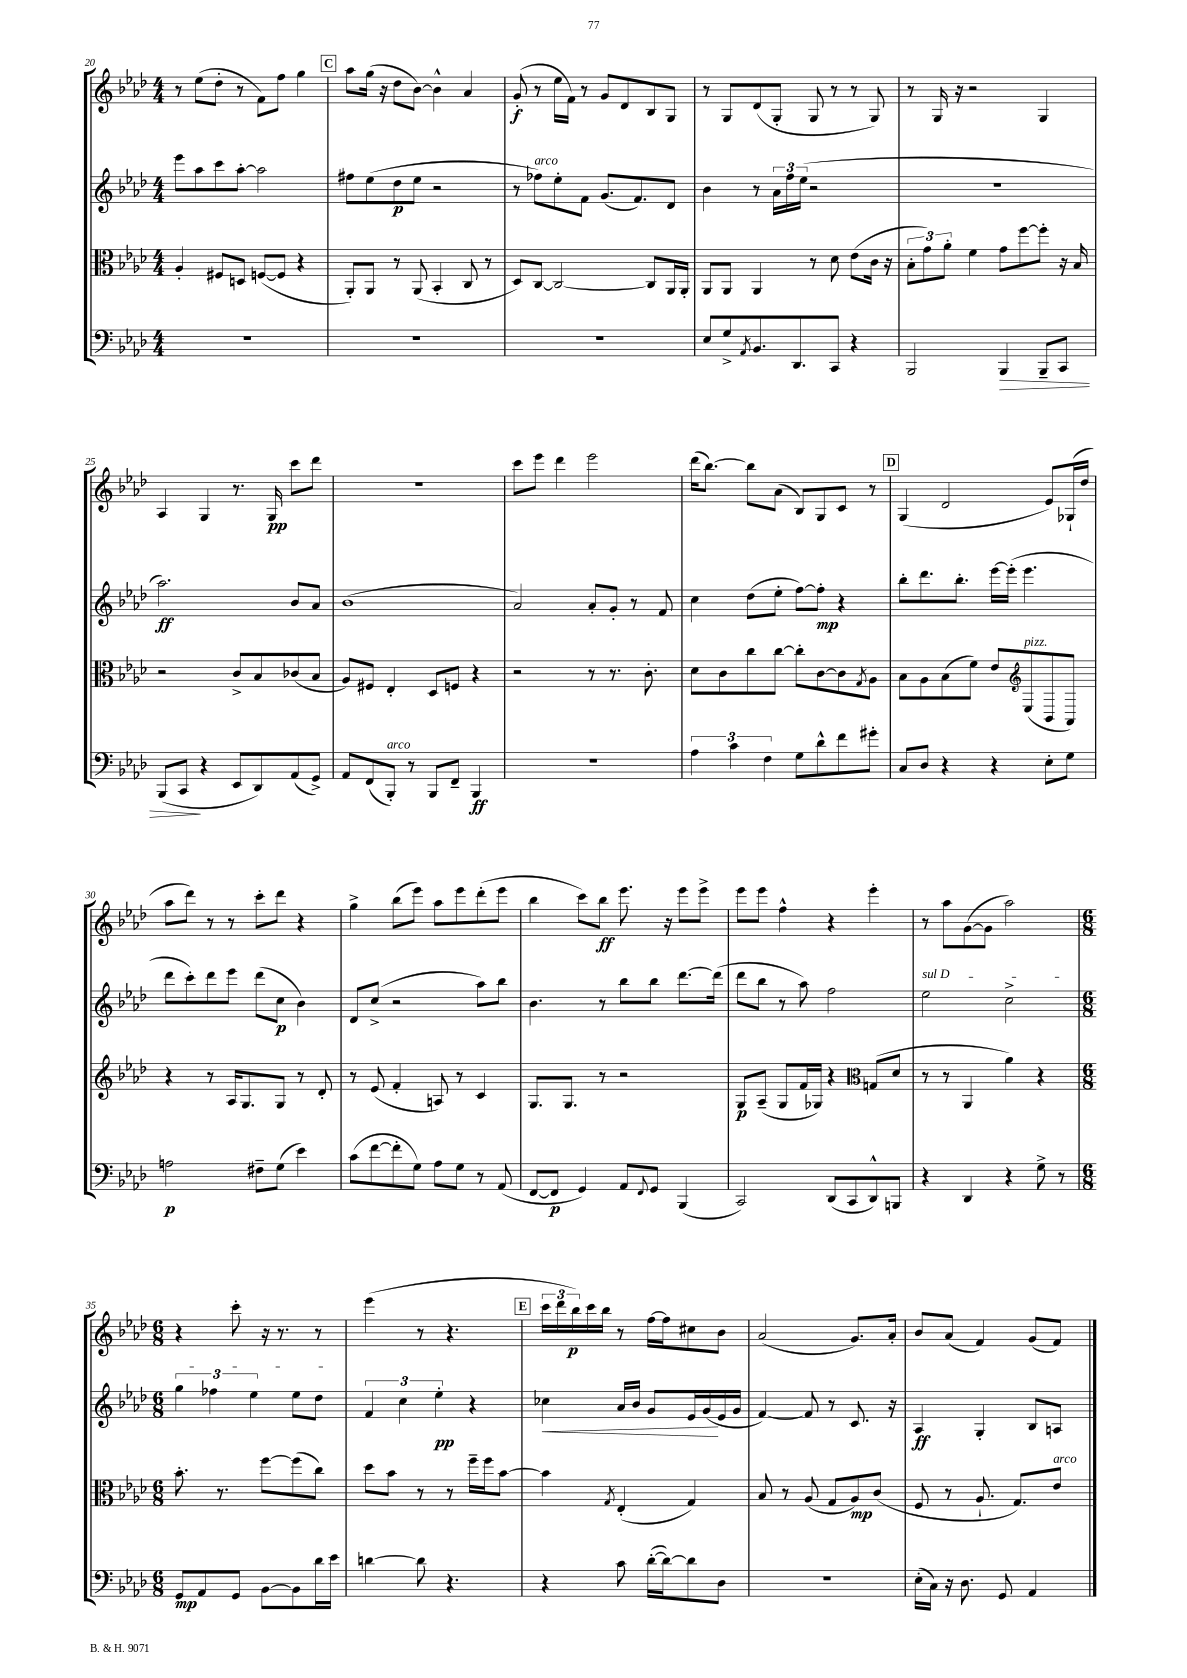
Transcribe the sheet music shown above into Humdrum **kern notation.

**kern	**kern	**kern	**kern
*staff4	*staff3	*staff2	*staff1
*clefF4	*clefC3	*clefG2	*clefG2
*k[b-e-a-d-]	*k[b-e-a-d-]	*k[b-e-a-d-]	*k[b-e-a-d-]
*M4/4	*M4/4	*M4/4	*M4/4
1r	4A-'/	8eee-\L	8r
.	.	8aa-\	(8ee-\L
.	8F#/L	8ccc\	8dd-'\J
.	8D/J	[8aa-'\J	8r
.	([8F/L	2aa-\]	8f\L)
.	8F/]J	.	8ff\J
.	4r	.	4gg\
=	=	=	=
1r	8AA-'/L)	8ff#\L	8aa-\L
.	8AA-/J	(8ee-\	(16gg\Jk
.	.	.	16r
.	8r	8dd-\	8dd-\L
.	(8AA-/	8ee-\J	[8b-\J)
.	4BB-'/	2r	4b-^^\]
.	8C/	.	4a-/
.	8r	.	.
=	=	=	=
1r	8D-/L)	8r	(8g'/
.	[8C/J	8ff-\L)	8r
.	2C/_	8ee-'\	16ee-\LL
.	.	.	16f\JJ)
.	.	8f\J	8r
.	.	(8.g/L	8g/L
.	.	.	8d-/
.	.	8.f/)	.
.	8C/]L	.	8B-/
.	16AA-/L	8d-/J	8G/J
.	16AA-'/JJ	.	.
=	=	=	=
8E-/L	8AA-/L	4b-\	8r
8G^/	8AA-/J	.	8G/L
8qAA-/	.	.	.
8.BB-/	4AA-/	8r	(8d-/
.	.	24a-\LL	8G'/J
.	.	24ff\	.
8.DD-/	.	.	.
.	.	(24ee-\JJ	.
.	8r	2r	8G/
8CC/J	8d-\	.	8r
4r	(8e-\L	.	8r
.	16c\Jk	.	8G/)
.	16r	.	.
=	=	=	=
2BBB-/	12B-'\L	1r	8r
.	12g\)	.	.
.	.	.	16G/
.	12a-'\J	.	.
.	.	.	16r
.	4f\	.	2r
4BBB-/	8g\L	.	.
.	[8ff\	.	.
8BBB-~/L	8ff'\]J	.	4G/
8CC/J	16r	.	.
.	16B-/	.	.
=	=	=	=
(8BBB-/L	2r	2.aa-\)	4A-/
8CC/J	.	.	.
4r	.	.	4G/
8EE-/L	8c^/L	.	8.r
8DD-/)	8B-/	.	.
.	.	.	16G/
(8AA-/	(8c-/	8b-/L	8ccc\L
8GG^/J)	8B-/J	8a-/J	8ddd-\J
=	=	=	=
8AA-/L	8A-/L)	(1b-	1r
(8FF/	8F#/J	.	.
8BBB-'/J)	4E-'/	.	.
8r	.	.	.
8BBB-/L	8D-/L	.	.
8FF~/J	8F/J	.	.
4BBB-/	4r	.	.
=	=	=	=
1r	2r	2a-/)	8ccc\L
.	.	.	8eee-\J
.	.	.	4ddd-\
.	8r	8a-'/L	2eee-\
.	8.r	8g'/J	.
.	.	8r	.
.	8.c'\	.	.
.	.	8f/	.
=	=	=	=
6A-\	8d-\L	4cc\	(16ddd-\LK
.	.	.	[8.bb-\J)
.	8c\	.	.
6c\	.	.	.
.	8cc\	(8dd-\L	8bb-\]L
6F\	.	.	.
.	[8cc\J	8ee-'\J	(8a-\J
8G\L	8cc'\]L	[8ff\L)	8B-/L)
8d-^^\	[8c\	8ff'\]J	8G/
8f\	8c\]	4r	8c/J
.	8qG/	.	.
8g#'\J	8A-\J	.	8r
=	=	=	=
8C/L	8B-\L	8bb-'\L	(4G/
8D-/J	8A-\	8.ddd-\	.
4r	(8B-\	.	2d-/
.	.	8.bb-'\J	.
.	8f\J)	.	.
4r	8e-/L	[16eee-\LL	.
.	.	(16eee-'\]JJ	.
.	(8E-/	4.eee-\	.
8E-'\L	8BB-/	.	8e-/L)
8G\J	8AA-/J)	.	(16G-`/L
.	.	.	16dd-/JJ
=	=	=	=
*	*clefG2	*	*
2A\	4r	8ddd-\L	8aa-\L
.	.	8ccc'\)	8ddd-\J)
.	8r	8ddd-\	8r
.	16A-/LK	8eee-\J	8r
.	8.G/	.	.
8F#~\L	.	(8ddd-\L	8ccc'\L
(8G\J	8G/J	8cc\J	8ddd-\J
4e-\)	8r	4b-\)	4r
.	8d-'/	.	.
=	=	=	=
(8c\L	8r	8d-/L	4gg^\
[8f\	(8e-/	(8cc^/J	.
8f'\]	4f'/	2r	(8bb-\L
8G\J)	.	.	8eee-\J)
8A-\L	8A/)	.	8aa-\L
8G\J	8r	.	8eee-\
8r	4c/	8aa-\L)	(8ddd-'\
(8AA-/	.	8bb-\J	8eee-\J
=	=	=	=
[8FF/L	8.G/L	4.b-\	4bb-\
8FF/]J	.	.	.
.	8.G/J	.	.
4GG/)	.	.	8ccc\L)
.	8r	8r	8bb-\J
8AA-/L	2r	8bb-\L	8.eee-\
8qqFF/	.	.	.
8GG/J	.	8bb-\J	.
.	.	.	16r
(4BBB-/	.	[8.ddd-\L	8eee-\L
.	.	.	8eee-^\J
.	.	(16ddd-\]Jk	.
=	=	=	=
2CC/)	8G/L	8ddd-\L	8eee-\L
.	(8A-~/J	8bb-\J	8eee-\J
.	8G/L	8r	4ff^^\
.	16f/L	8aa-\)	.
.	16G-/JJ)	.	.
(8DD-/L	4r	2ff\	4r
8CC/	.	.	.
8DD-^^/)	(8G/L	.	4eee-'\
8BBB/J	8d-/J	.	.
=	=	=	=
*	*clefC3	*	*
4r	8r	2ee-\	8r
.	8r	.	8aa-\L
4DD-/	4AA-/	.	([8g\
.	.	.	8g\]J
4r	4a-\)	2cc^\	2aa-\)
8G^\	4r	.	.
8r	.	.	.
=	=	=	=
*M6/8	*M6/8	*M6/8	*M6/8
8GG/L	8.b-'\	6gg\	4r
8AA-/	.	.	.
.	.	6ff-\	.
.	8.r	.	.
8GG/J	.	.	8ccc'\
.	.	6ee-\	.
[8BB-\L	[8ff\L	.	16r
.	.	.	8.r
8BB-\]	(8ff\]	8ee-\L	.
16d-\L	8cc\J)	8dd-\J	8r
16e-\JJ	.	.	.
=	=	=	=
[4d\	8dd-\L	6f/	(4eee-\
.	8b-\J	.	.
.	.	6cc\	.
8d\]	8r	.	8r
.	.	6ee-'\	.
4.r	8r	.	4.r
.	16ff~\LL	4r	.
.	16ff\J	.	.
.	[8b-\J	.	.
=	=	=	=
4r	4b-\]	4cc-\	24ccc\LL
.	.	.	24ddd-\
.	.	.	24bb-\)
.	.	.	16ccc\
.	.	.	16bb-\JJ
.	8qG/	.	.
8c\	(4E-'/	16a-/LL	8r
.	.	16b-/JJ	.
([16d-'\LL	.	8g/L	[16ff\LL
16d-\_J)	.	.	16ff\]J
8d-\]	4G/)	16e-/L	8cc#\
.	.	(16g/	.
8D-\J	.	16e-/	8b-\J
.	.	16g/JJ	.
=	=	=	=
2.r	8B-/	[4f/)	(2a-/
.	8r	.	.
.	(8A-/	8f/]	.
.	8G/L	8r	.
.	8A-/)	8.c/	8.g/L)
.	(8c/J	.	.
.	.	16r	16a-'/Jk
=	=	=	=
(16E-'\LL	8F/	4A-/	8b-/L
16C\JJ)	.	.	.
16r	8r	.	(8a-/J
8.D-\	.	.	.
.	8.A-`/	4G'/	4f/)
8GG/	.	.	.
.	8.G/L)	.	.
4AA-/	.	8B-/L	(8g/L
.	8e-/J	8A/J	8f/J)
==	==	==	==
*-	*-	*-	*-
